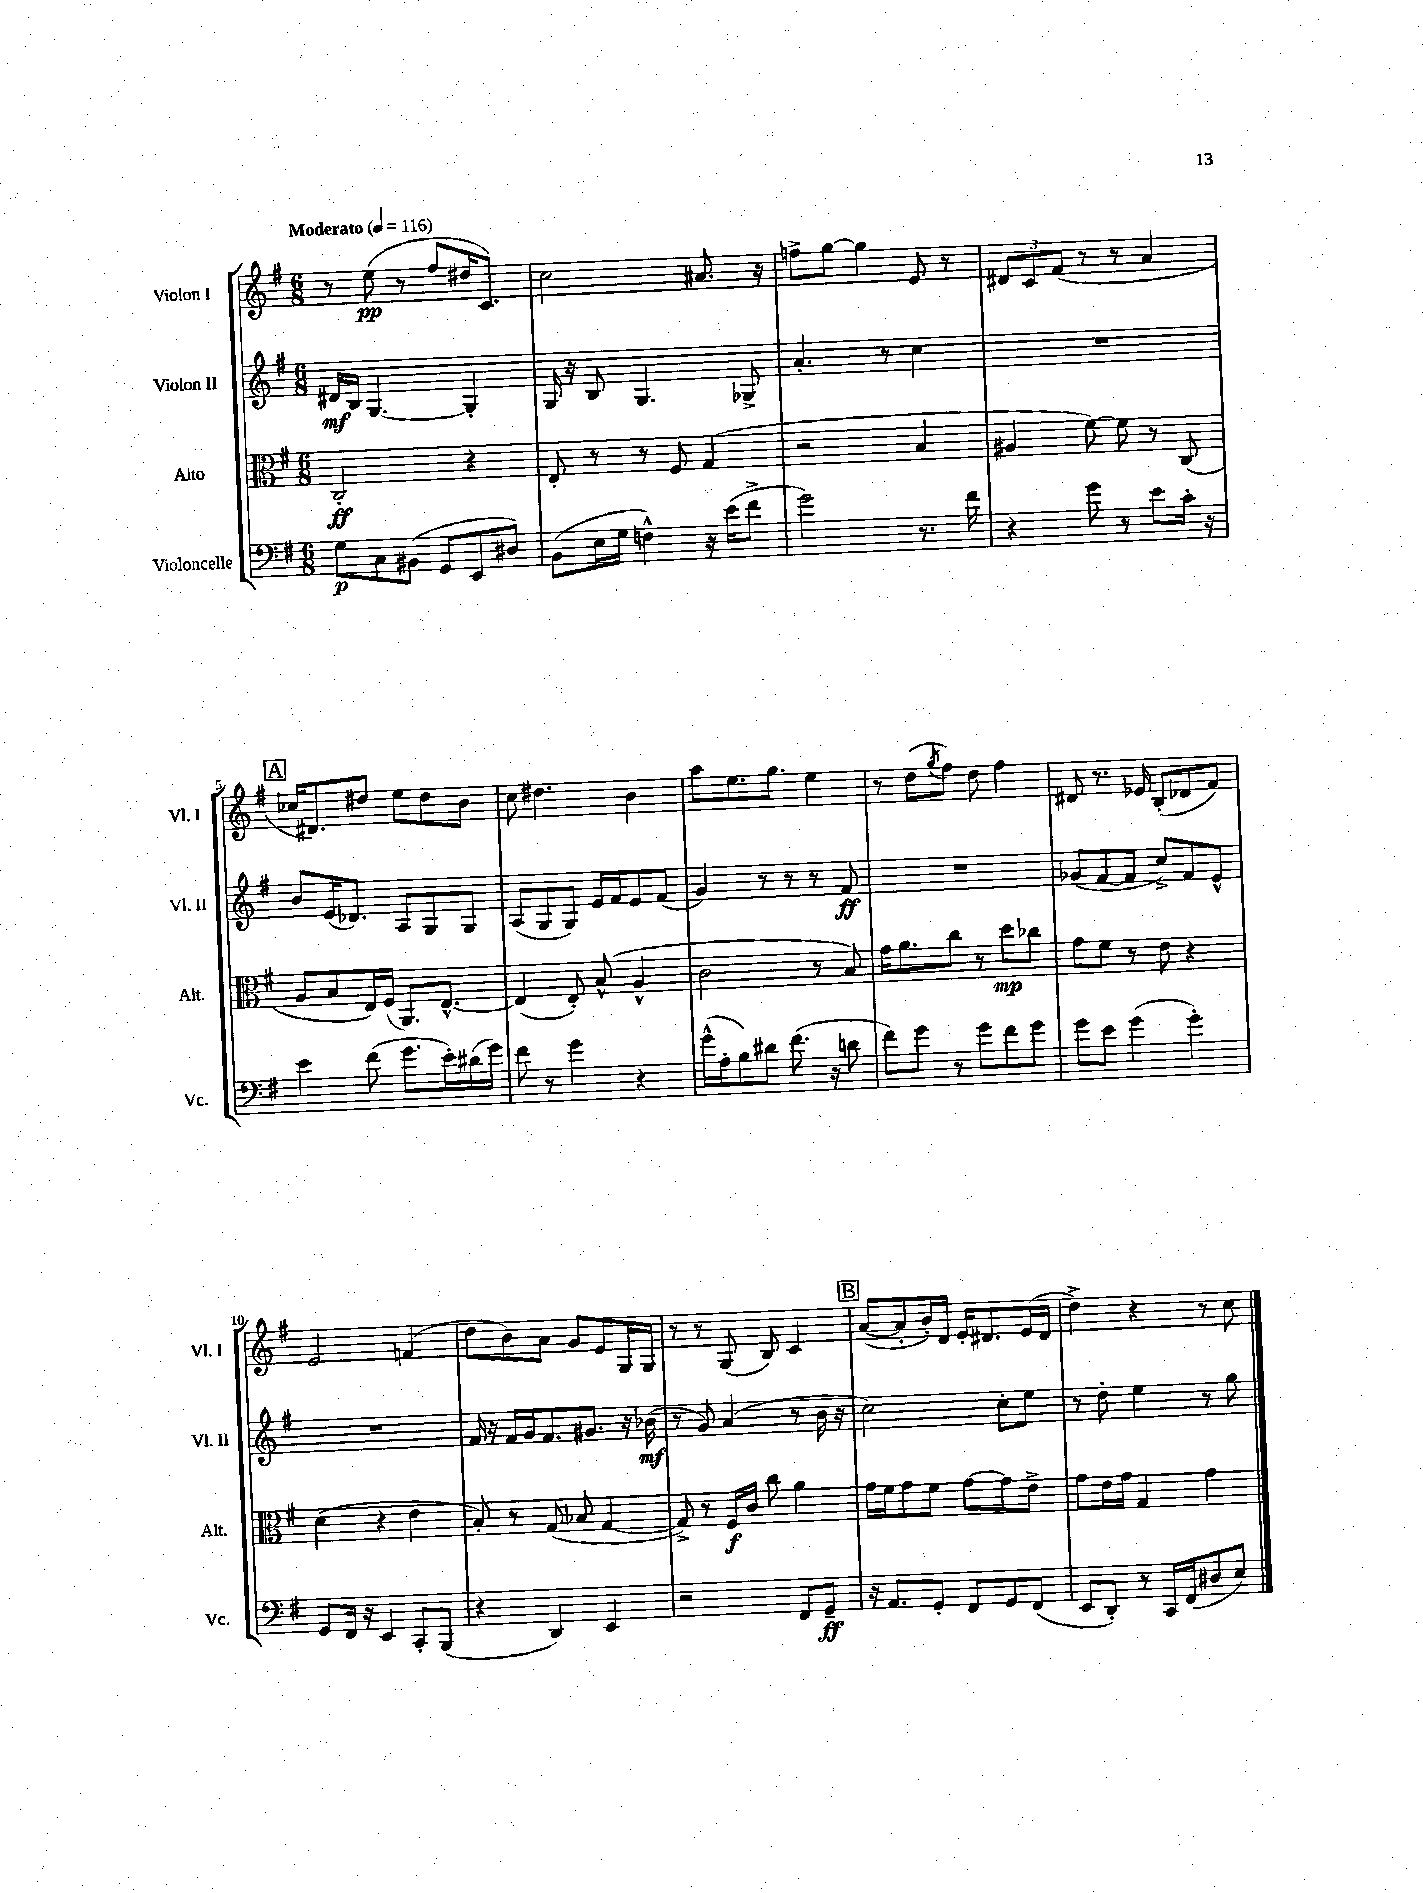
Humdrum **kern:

**kern	**kern	**kern	**kern
*staff4	*staff3	*staff2	*staff1
*clefF4	*clefC3	*clefG2	*clefG2
*k[f#]	*k[f#]	*k[f#]	*k[f#]
*M6/8	*M6/8	*M6/8	*M6/8
*MM116	*MM116	*MM116	*MM116
8G	2C'	16d#	8r
.	.	16B	.
8C	.	[4.G	(8ee
(8BB#	.	.	8r
8GG	.	.	8ff#
8EE	4r	4G']	16dd#
.	.	.	8.c)
8D#)	.	.	.
=	=	=	=
(8BB	8E'	16G	2cc
.	.	16r	.
16E	8r	8B	.
16G	.	.	.
4F^^)	8r	4.G	.
.	8F#	.	.
16r	(4G	.	8.a#
(16e	.	.	.
8f#^	.	8G-^	.
.	.	.	16r
=	=	=	=
2g)	2r	4.a'	8ff^
.	.	.	[8gg
.	.	.	4gg]
.	.	8r	.
8.r	4B	4cc	8e
.	.	.	8r
16f#	.	.	.
=	=	=	=
4r	4A#	2.r	12d#
.	.	.	12c
.	.	.	(12f#
8g	[8f#)	.	8r
8r	8f#]	.	8r
8e	8r	.	4a
16c'	(8C	.	.
16r	.	.	.
=	=	=	=
4e	8A	8b	16cc-
.	.	.	8.d#)
.	8B	(16e	.
.	.	8.d-)	.
(8f#	16E)	.	8dd#
.	(16F#	.	.
8.g	8.AA)	8A	8ee
.	.	8G	8dd#
16e')	[8.E^^	.	.
(16d#	.	8G	8b
16g)	.	.	.
=	=	=	=
8f#	(4E]	(8A	8cc
8r	.	8G	4.dd#
4g	8E')	8G)	.
.	(8B^^	16e	.
.	.	16f#	.
4r	4A^^	8e	4b
.	.	(8f#	.
=	=	=	=
(16g^^	2c	4g)	8aa
16A'	.	.	.
8B)	.	.	8.ee
8d#	.	8r	.
.	.	.	8.gg
(8.f#	.	8r	.
.	8r	8r	4ee
16r	.	.	.
8d	8B)	8f#	.
=	=	=	=
8f#)	16g	2.r	8r
.	8.a	.	.
8g	.	.	(8dd
.	.	.	8qgg
8r	8cc	.	8ff#)
8g	8r	.	8dd
8f#	8dd	.	4ff#
8g	8cc-	.	.
=	=	=	=
8g	8g	(8g-	8d#
8e	8f#	[8f#	8.r
(4g	8r	8f#]	.
.	.	.	16e-
.	8e	8cc^)	(8B'
4g')	4r	8f#	8d-
.	.	8e^^	8f#)
=	=	=	=
8GG	(4d	2.r	2e
16FF#	.	.	.
16r	.	.	.
4EE	4r	.	.
8CC'	4e	.	(4f
(8BBB	.	.	.
=	=	=	=
4r	8B')	16f#	8dd
.	.	16r	.
.	8r	16f#	8b)
.	.	16g	.
4DD)	(8G	8.f#	8a
.	8B-	.	8g
.	.	8.g#	.
4EE	[4G	.	8e
.	.	16r	16G
.	.	(16b-	16G
=	=	=	=
2r	8G^])	8r	8r
.	8r	8g)	8r
.	16F#	(4a	(8G
.	16c	.	.
.	8cc	.	8B)
8FF#	4a	8r	4c
8GG~	.	16b	.
.	.	16r	.
=	=	=	=
16r	16g	2cc)	([8a
8.AA	16f#	.	.
.	8g	.	8a']
8GG'	8f#	.	16b')
.	.	.	16d
8FF#	[8g	.	16e'
.	.	.	8.d#
8GG	8g]	8cc'	.
(8FF#	8e^	8ee	(16e
.	.	.	16d#
=	=	=	=
8EE	8g	8r	4dd^)
8DD')	16e	8dd'	.
.	16g	.	.
8r	4G	4ee	4r
16CC	.	.	.
(16FF#	.	.	.
8D#	4g	8r	8r
8E)	.	8gg	8cc
==	==	==	==
*-	*-	*-	*-
